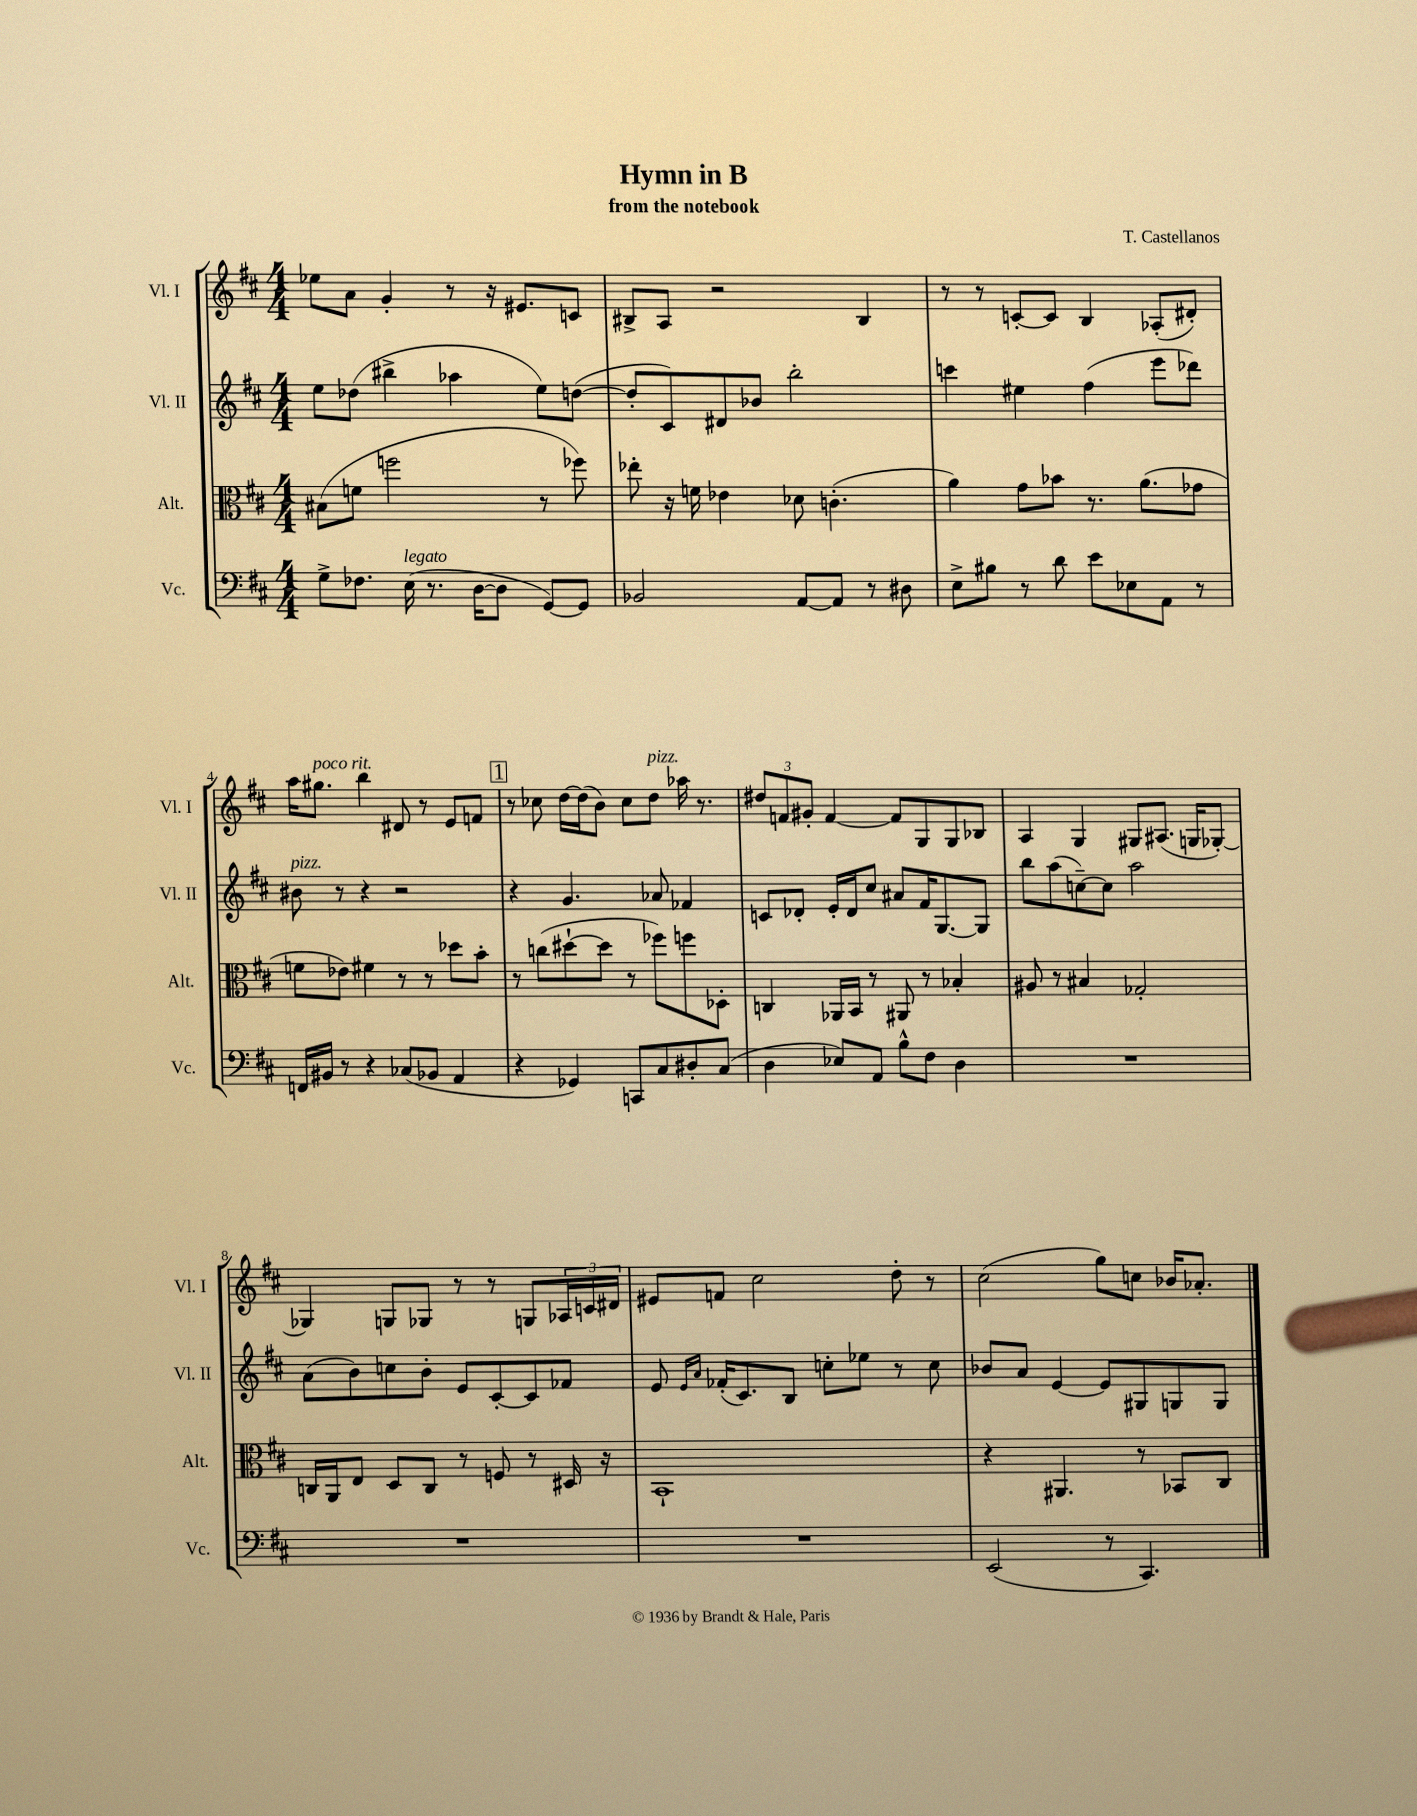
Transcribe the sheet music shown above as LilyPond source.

\header { title = "Hymn in B" composer = "T. Castellanos" subtitle = "from the notebook" }
<<
\new StaffGroup <<
\new Staff = "s0" \with { instrumentName = "Vl. I" shortInstrumentName = "Vl. I" } {
    \clef treble \key d \major \numericTimeSignature \time 4/4
    ees''8 a'8 g'4-. r8 r16 eis'8. c'8 |
    bis8-> a8 r2 bis4 |
    r8 r8 c'8~-. c'8 b4 aes8-.( dis'8-.) |
    a''16 gis''8.^\markup { \italic "poco rit." } b''4 dis'8 r8 e'8 f'8 |
    \mark \markup { \box "1" } r8 ces''8 d''16~ d''16( b'8) ces''8 d''8^\markup { \italic "pizz." } aes''16 r8. |
    \tuplet 3/2 { dis''8 f'8 gis'8-. } f'4~ f'8 g8 g8 bes8 |
    a4 g4 gis8 ais8.( g16 ges8~-.) |
    ges4 g8 ges8 r8 r8 g8 \tuplet 3/2 { aes16 c'16 dis'16 } |
    eis'8 f'8 cis''2 d''8-. r8 |
    cis''2( g''8) c''8 bes'16 aes'8.-. \bar "|." |
}
\new Staff = "s1" \with { instrumentName = "Vl. II" shortInstrumentName = "Vl. II" } {
    \clef treble \key d \major \numericTimeSignature \time 4/4
    e''8 des''8( bis''4-> aes''4 e''8) d''8~( |
    d''8-. cis'8) dis'8 bes'8 b''2-. |
    c'''4 eis''4 fis''4( e'''8 des'''8) |
    bis'8^\markup { \italic "pizz." } r8 r4 r2 |
    \mark \markup { \box "1" } r4 g'4. aes'8 fes'4 |
    c'8 des'8-. e'16-. des'16 cis''8 ais'8 fis'16 g8.~ g8 |
    b''8 a''8( c''8~--) c''8 a''2 |
    a'8( b'8) c''8 b'8-. e'8 cis'8~-. cis'8 fes'8 |
    e'8 \grace { e'16 a'16 } fes'16-.( cis'8.) b8 c''8-. ees''8 r8 c''8 |
    bes'8 a'8 e'4~ e'8 gis8 g8 g8 \bar "|." |
}
\new Staff = "s2" \with { instrumentName = "Alt." shortInstrumentName = "Alt." } {
    \clef alto \key d \major \numericTimeSignature \time 4/4
    bis8( f'8 f''2 r8 fes''8) |
    ees''8-. r16 f'16 ees'4 des'8 c'4.-.( |
    a'4) g'8 bes'8 r8. a'8.( ges'8 |
    f'8 ees'8) fis'4 r8 r8 des''8 b'8-. |
    \mark \markup { \box "1" } r8 c''8( dis''8~-! dis''8 r8 fes''8) f''8 des8-. |
    c4 aes,16 b,16 r8 ais,8 r8 bes4-. |
    ais8 r8 bis4 ges2-. |
    c16 a,16 e8 d8 c8 r8 f8 r8 dis16 r16 |
    b,1-! |
    r4 ais,4. r8 bes,8 cis8 \bar "|." |
}
\new Staff = "s3" \with { instrumentName = "Vc." shortInstrumentName = "Vc." } {
    \clef bass \key d \major \numericTimeSignature \time 4/4
    g8-> fes8. e16^\markup { \italic "legato" }( r8. d16~ d8 g,8~) g,8 |
    bes,2 a,8~ a,8 r8 dis8 |
    e8-> bis8 r8 d'8 e'8 ees8 a,8 r8 |
    f,16 bis,16 r8 r4 ces8( bes,8 a,4 |
    \mark \markup { \box "1" } r4 ges,4) c,8 cis8 dis8-. cis8( |
    d4 ees8) a,8 b8-^ fis8 d4 |
    R1 |
    R1 |
    R1 |
    e,2( r8 cis,4.) \bar "|." |
}
>>
>>
